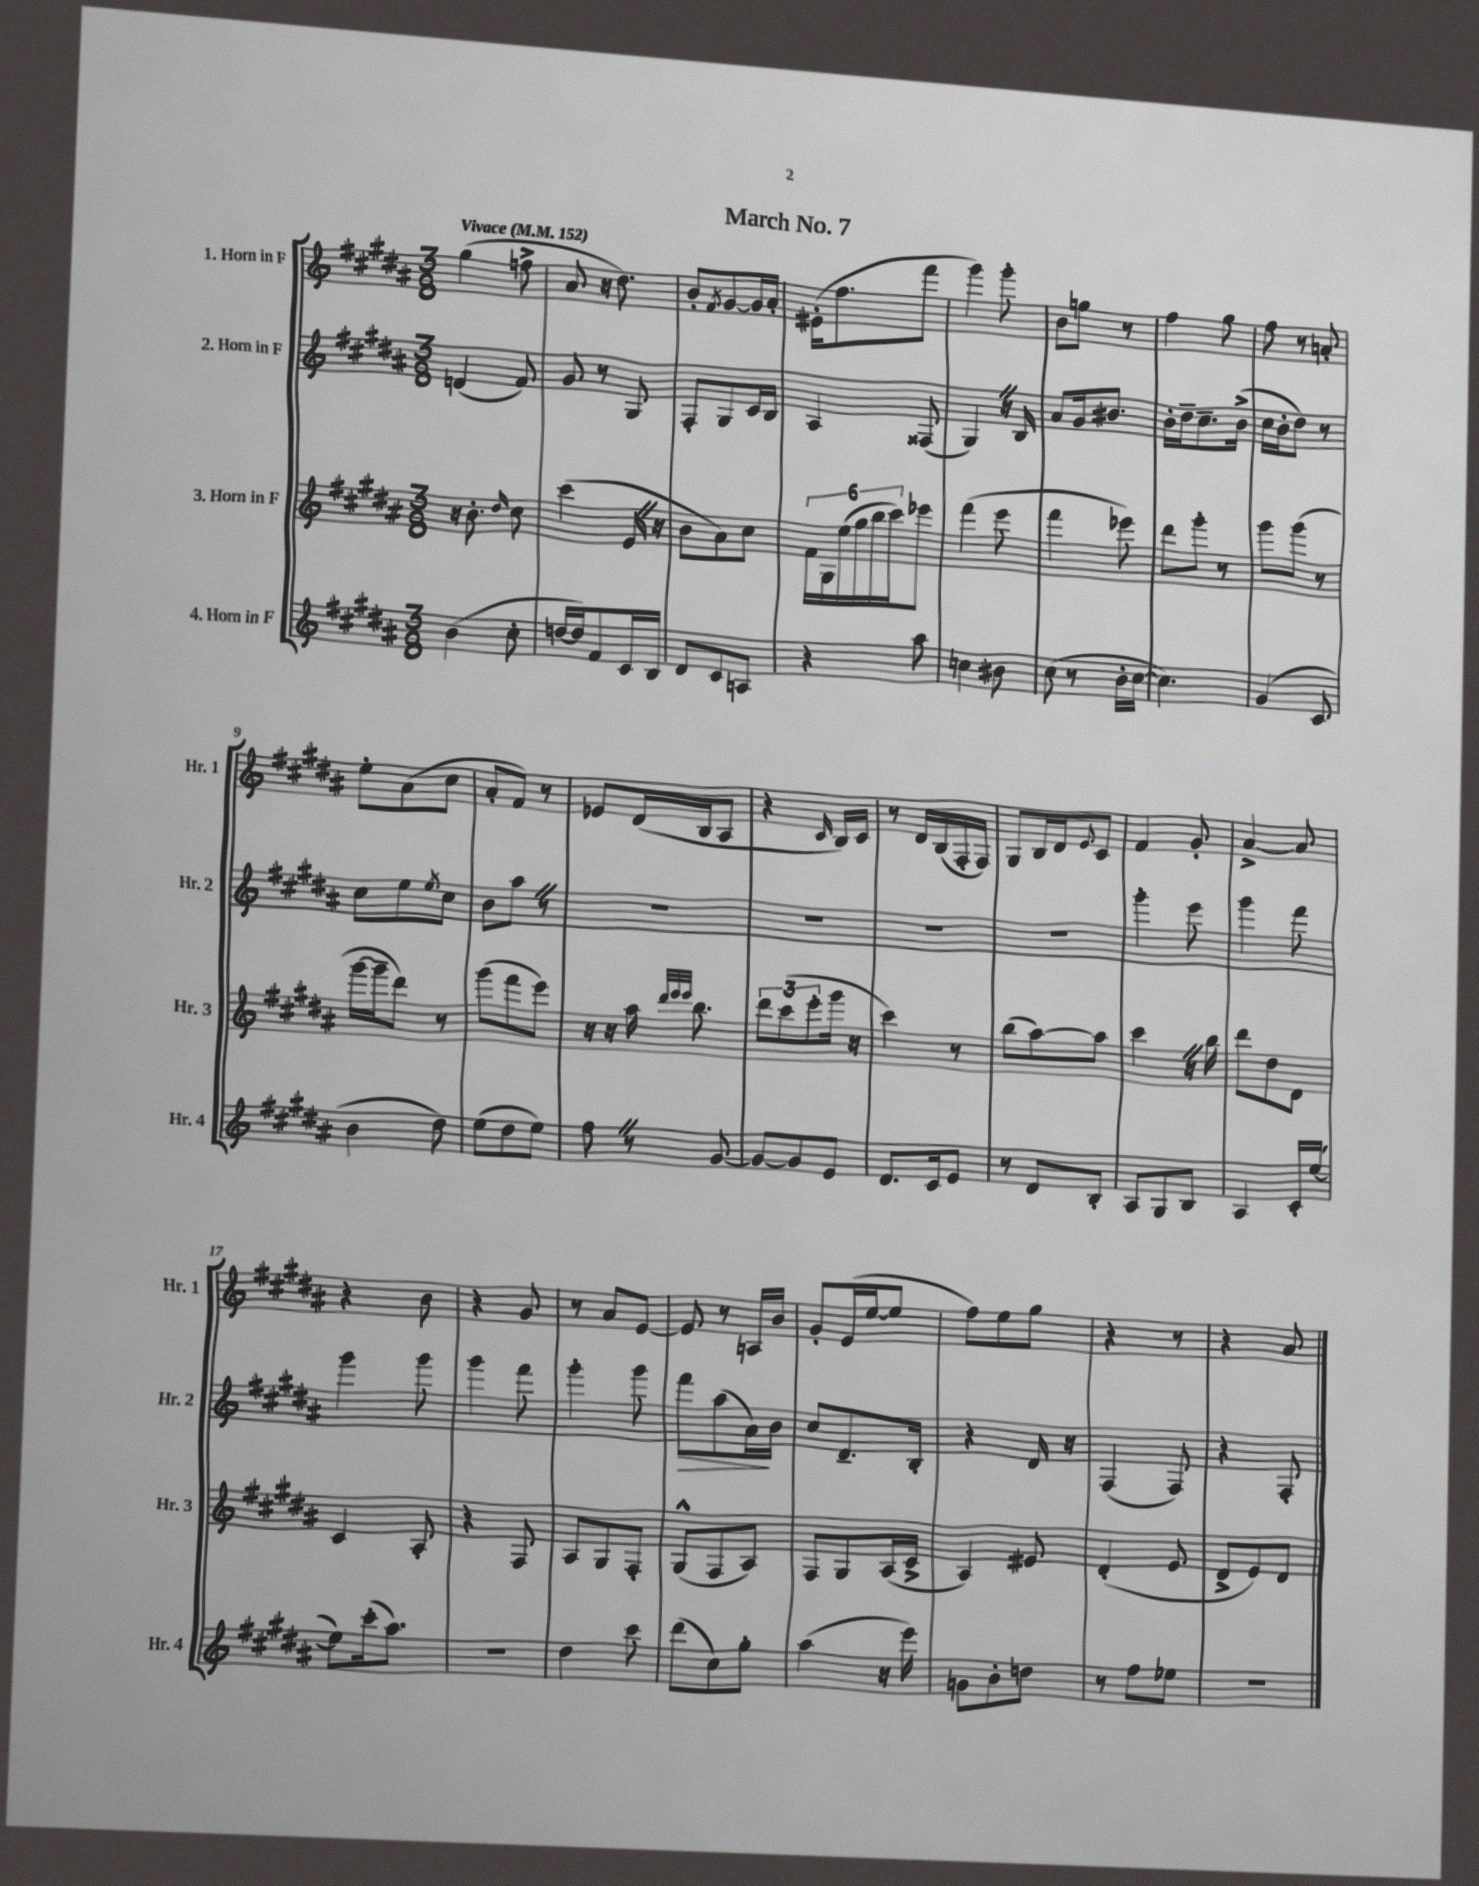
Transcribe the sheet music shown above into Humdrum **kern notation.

**kern	**kern	**kern	**kern
*staff4	*staff3	*staff2	*staff1
*clefG2	*clefG2	*clefG2	*clefG2
*k[f#c#g#d#a#]	*k[f#c#g#d#a#]	*k[f#c#g#d#a#]	*k[f#c#g#d#a#]
*M3/8	*M3/8	*M3/8	*M3/8
*MM152	*MM152	*MM152	*MM152
(4b	16r	(4d	(4gg#
.	8.b'	.	.
.	16qqdd#	.	.
8cc#'	8cc#	8f#)	8ff^
=	=	=	=
[16dd	(4ccc#	8g#	8a#
16dd])	.	.	.
8f#	.	8r	16r
.	.	.	8.dd#)
16c#	16e	8G#	.
16B	16r	.	.
=	=	=	=
8d#	8b	8F#'	8b'
.	.	.	8qf#
8c#	8a#)	8G#	[8g#
8A	8cc#	16c#	16g#]
.	.	16B	16a#'
=	=	=	=
4r	24f#	4A#	(16e#'
.	24G#	.	.
.	.	.	8.ff#
.	(24ee	.	.
.	24gg#	.	.
.	24bb	.	.
.	24ccc#)	.	.
8aa#	8eee-	(8F##	8fff#
=	=	=	=
4cc	(4fff#	4G#)	4ggg#)
8b#	8eee	16r	8ggg#'
.	.	16B	.
=	=	=	=
(8cc#	4fff#	8a#	8b
8r	.	16g#	8gg
.	.	8.b#	.
16b'	8eee-)	.	8r
[16cc#	.	.	.
=	=	=	=
4.cc#])	8ddd#	16b'	4ff#
.	.	16dd#~	.
.	8ggg#'	8.cc#~	.
.	8r	.	8gg#
.	.	(16b^	.
=	=	=	=
(4g#	8ggg#	16cc#	8ff#
.	.	16b'	.
.	(8ggg#	8dd#)	8r
8c#	8r	8r	8a'
=	=	=	=
4b	[16ggg#	8cc#	8ee'
.	16ggg#~]	.	.
.	8ddd#)	8ee	(8a#
.	.	8qee	.
8dd#)	8r	8cc#	8cc#
=	=	=	=
(8ee	(8ggg#	8b	8a#'
8dd#	8fff#	8aa#	8f#)
8ee)	8eee)	8r	8r
=	=	=	=
8ff#	16r	4.r	8e-
.	16r	.	.
8r	16aa#	.	(16d#
.	32qqddd#	.	.
.	32qqeee	.	.
.	32qqeee	.	.
.	8.bb	.	16B
[8g#	.	.	8A#
=	=	=	=
8g#_	12ddd#	4.r	4r
.	(12ccc#	.	.
8g#]	.	.	.
.	12eee'	.	.
.	.	.	16qqc#
8e	16ggg#	.	16B)
.	16r	.	16c#
=	=	=	=
8.d#	4ccc#)	4.r	8r
.	.	.	16d#
16c#	.	.	(16B
8e	8r	.	16F#'
.	.	.	16F#)
=	=	=	=
8r	(8bb	4.r	8G#
8d#	[8aa#)	.	16B
.	.	.	16d#
.	.	.	8qqe
8B'	8aa#]	.	8c#
=	=	=	=
8A#	4ccc#	4ggg#'	4f#
8G#	.	.	.
8B	16r	8eee	8g#'
.	16bb	.	.
=	=	=	=
4A#	8ddd#	4ggg#	[4a#^
.	8dd#	.	.
16c#'	8d#	8fff#	8a#]
([16ee	.	.	.
=	=	=	=
8ee])	4c#	4ggg#	4r
(16ccc#'	.	.	.
8.aa#)	.	.	.
.	8A#'	8ggg#	8b
=	=	=	=
4.r	4r	4ggg#	4r
.	8F#	8fff#	8g#
=	=	=	=
4dd#	8A#	4ggg#'	8r
.	8G#	.	8a#
8ccc#	8F#'	8ggg#	[8e
=	=	=	=
(8ddd#	(8G#^^	8fff#	8e]
8cc#)	8F#	(8aa#	8r
8gg#'	8A#)	16a#)	16A
.	.	16b	16b
=	=	=	=
(4aa#	8F#	8cc#	8g#'
.	8G#	8.d#~	(16e
.	.	.	[16ee
16r	(16A#	.	8ee]
16eee)	16c#^	16B'	.
=	=	=	=
8g	4A#)	4r	8ff#)
8b'	.	.	8ee
8dd	8e#	16d#	8gg#
.	.	16r	.
=	=	=	=
8r	(4d#'	(4F#	4r
8ff#	.	.	.
8ee-	8e	8F#)	8r
=	=	=	=
4.r	8d#^	4r	4r
.	8e)	.	.
.	8d#	8F#'	8a#
==	==	==	==
*-	*-	*-	*-
